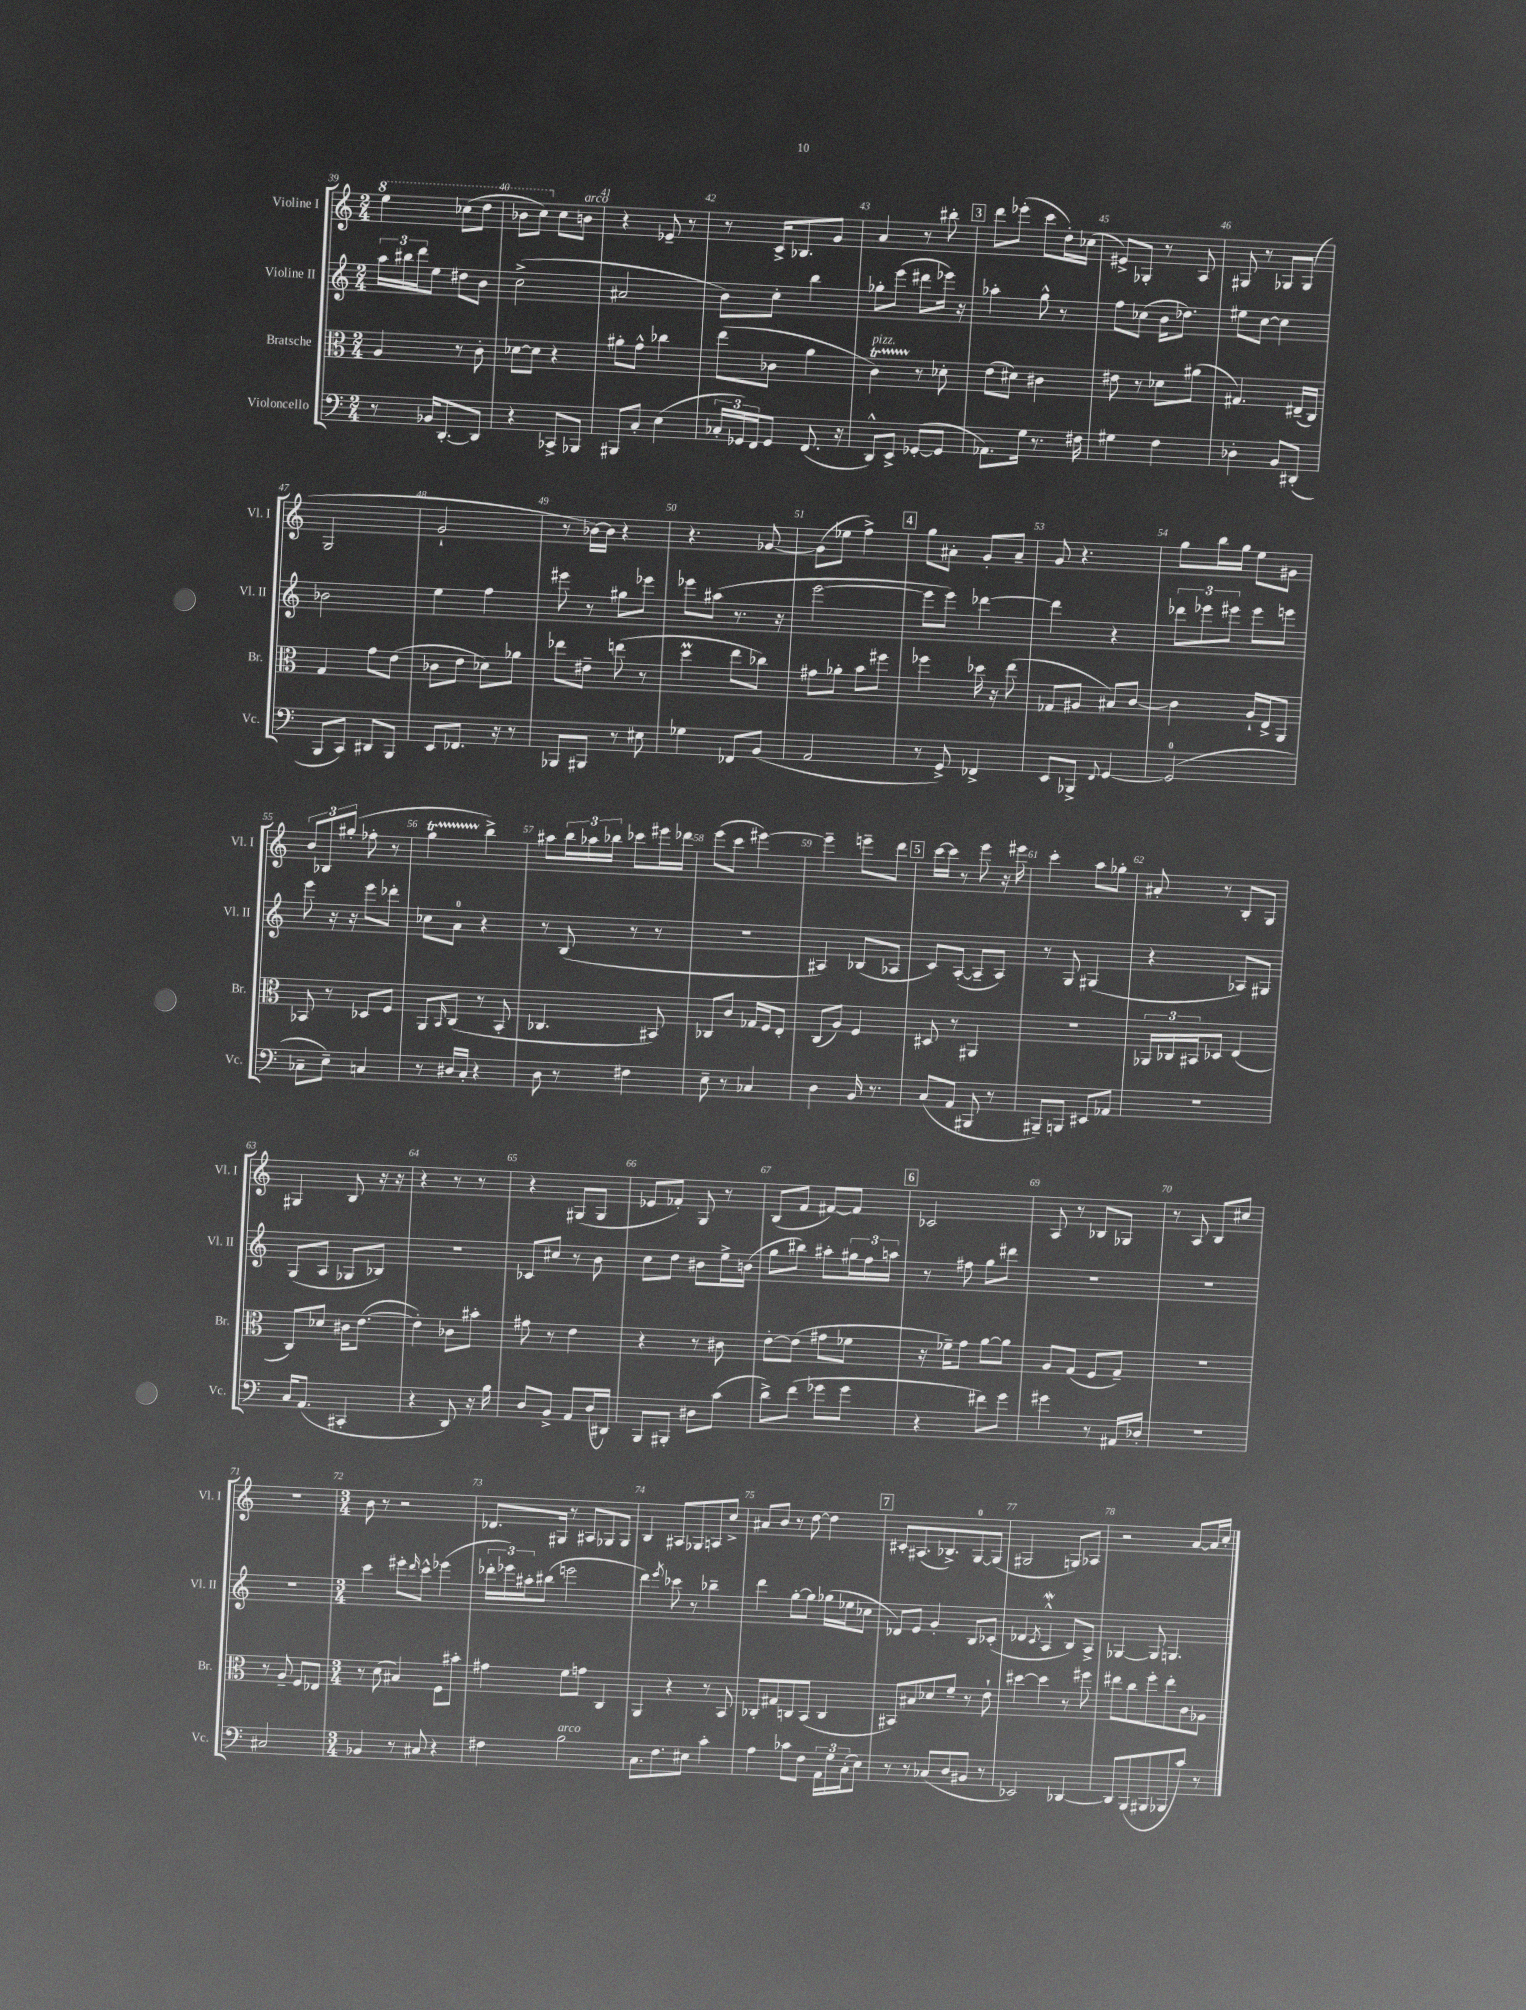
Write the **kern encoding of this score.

**kern	**kern	**kern	**kern
*staff4	*staff3	*staff2	*staff1
*clefF4	*clefC3	*clefG2	*clefG2
*k[]	*k[]	*k[]	*k[]
*M2/4	*M2/4	*M2/4	*M2/4
8r	4A	24aa	4eee
.	.	24bb#	.
.	.	24ddd	.
16BB-	.	8ee	.
[8.DD'	.	.	.
.	8r	8dd#	(8ccc-
8DD]	8c'	8b	8ddd
=	=	=	=
4r	[8d-	(2cc^	8bb-
.	8d-]	.	8ccc)
8CC-^	4r	.	8cc
8BBB-	.	.	8b
=	=	=	=
8BBB#	8a#'	2a#	4r
8C'	8g^^	.	.
(4E	4cc-	.	8e-~
.	.	.	8r
=	=	=	=
24C-'	(8ee	8b)	8r
24GG-)	.	.	.
24FF	.	.	.
8GG-	8c-	8cc'	16c^
.	.	.	8.B-
(8.FF	4a	4bb	.
.	.	.	8g
16r	.	.	.
=	=	=	=
8DD^^)	4c)	8gg-'	4a
8EE^	.	(8eee	.
([8GG-'	8r	8ddd#	8r
8GG-]	8d-'	16eee-)	8bb#'
.	.	16r	.
=	=	=	=
8.AA-)	(8e	4aa-'	8ddd
.	8d#)	.	(8eee-'
16G	.	.	.
8.r	4c#	8gg^^	8ccc
.	.	8r	16dd')
16F#	.	.	(16cc-
=	=	=	=
4G#	8e#	8ff	8e#^)
.	8r	(8cc-	8G-'
4F	8d-	16b	8r
.	.	8.dd-)	.
.	(8a#	.	8A
=	=	=	=
4D-'	4.G#)	8ee#	8G#
.	.	[8cc	8r
8BB	.	4cc]	8G-
(8DD#'	(16E#~	.	(8G-
.	16C)	.	.
=	=	=	=
8BBB	4G	2b-	2G
8CC)	.	.	.
8DD#	8g	.	.
8BBB	(8e	.	.
=	=	=	=
8EE	8c-	4ee	2g`
8.FF-	8e	.	.
.	8d-)	4ff	.
16r	.	.	.
8r	8a-	.	.
=	=	=	=
8BBB-	8ee-	8eee#	8r
8BBB#	8e#~	8r	[16b-)
.	.	.	16b-]
8r	(8ee	8gg#	4r
8E#	8r	8eee-	.
=	=	=	=
4G-	4dd	8eee-	4.r
.	.	(8aa#	.
8FF-	8ee	8.r	.
(8BB	8cc-)	.	[8g-
.	.	16r	.
=	=	=	=
2AA	8g#	[2eee	(8g-]
.	8a-'	.	8ee-
.	8b	.	4ff^)
.	8ff#	.	.
=	=	=	=
8r	4ff-	8eee]	8gg
8GG^)	.	8eee)	8a#'
4FF-^	16dd-	[4ddd-	8g'
.	16r	.	.
.	(8ee	.	8a#~
=	=	=	=
8EE	8G-	4ddd-]	8g
8BBB-^	8A#	.	4.r
8qqFF	.	.	.
[4GG	8B#)	4r	.
.	[8c	.	.
=	=	=	=
(2GG]	4c]	12ddd-	8gg
.	.	12eee-	.
.	.	.	16bb
.	.	12eee#	.
.	.	.	16gg
.	16A`	8eee#	8ee
.	16E^	.	.
.	8AA	8eee	8g#
=	=	=	=
8C-~	8BB-	8eee	12b
.	.	.	12B-
8E~)	8r	16r	.
.	.	.	(12gg#'
.	.	16r	.
4C	8D-	8eee	8ff-'
.	8F	8ddd-'	8r
=	=	=	=
8r	8AA	8cc-	4gg
.	16qqBB	.	.
16D#	(8C	8a	.
16C'	.	.	.
4r	8r	4r	4bb^)
.	8BB'	.	.
=	=	=	=
8D	4.C-	8r	8aa#
8r	.	(8B	24bb
.	.	.	24aa-
.	.	.	24bb-
4F#	.	8r	8ccc-
.	8BB#)	8r	16eee#
.	.	.	16ddd-
=	=	=	=
8E~	8C-	2r	(8eee
8r	8c	.	8ccc
4C-	16G-	.	[4eee#)
.	16F	.	.
.	8E'	.	.
=	=	=	=
4D	(8C	4A#)	4eee#~]
.	8A)	.	.
16BB	4F	(8B-	8eee~
8.r	.	.	.
.	.	8A-	8ddd
=	=	=	=
(8C	8D#	8c)	[16ccc
.	.	.	16ccc]
8AA	8r	([8A'	8r
8BBB#	4AA#	8A~]	8eee
8r	.	8A)	16r
.	.	.	16eee#
=	=	=	=
8BBB#~)	2r	8r	4ccc'
8BBB	.	8G	.
8EE#	.	(4G#	8aa
8AA-	.	.	8gg-'
=	=	=	=
2r	24AA-	4r	8a#'
.	24C-	.	.
.	24BB#	.	.
.	8D-	.	8r
.	(4E	8A-)	8B'
.	.	8G#	8G
=	=	=	=
16C	8C)	(8G	4G#
(8.AA	.	.	.
.	8d-	8A	.
4CC#'	16c#	8G-	8B
.	([8.e	.	.
.	.	8B-)	16r
.	.	.	16r
=	=	=	=
4r	4e'])	2r	4r
8DD)	8c-	.	8r
16r	8b#'	.	8r
16B	.	.	.
=	=	=	=
8D	8g#	8c-	4r
8BB^	8r	8cc#	.
8AA	4e	8r	(8G#
(16D	.	8b	8G#
16DD#)	.	.	.
=	=	=	=
8BBB	4r	8cc	8e-
8BBB#'	.	8dd	8f-')
8D#	8r	8b#	8G
(8c	8c#	16ee^	8r
.	.	(16b	.
=	=	=	=
8d^)	[8e'	8gg	(8B
(8f	(8e]	8bb#)	8f
8g-	8g#	8aa#'	[8f#)
8g-	8f-	24gg#	8f#]
.	.	24ff	.
.	.	24aa	.
=	=	=	=
4r	16r	8r	2c-
.	16f-~)	.	.
.	8g	8ff#	.
8f#)	[8a	8gg	.
8g	8a]	8ddd#	.
=	=	=	=
4g#	8A	2r	8A
.	(8G	.	8r
8r	8F	.	8B-
16AA#	8G~)	.	8G-
16D-'	.	.	.
=	=	=	=
2r	2r	2r	8r
.	.	.	8A
.	.	.	8B
.	.	.	8cc#
=	=	=	=
2C#	8r	2r	2r
.	8A~	.	.
.	8F	.	.
.	8E-	.	.
=	=	=	=
*M3/4	*M3/4	*M3/4	*M3/4
4BB-	8r	4ccc	8b
.	(8d	.	8r
8r	4B#)	8eee#'	2r
.	.	16qqddd	.
8C#	.	8ccc^^	.
4r	8F	(4eee-	.
.	8b#'	.	.
=	=	=	=
4F#	4g#	24ddd-'	8.d-
.	.	24eee-)	.
.	.	24aa#'	.
.	.	(8bb#	.
.	.	.	16G#
2B	8f	2eee	8r
.	8g	.	8A#
.	4C	.	8G-
.	.	.	8G-
=	=	=	=
8.C	4AA	4ddd)	4B
8.F	.	.	.
.	.	8qeee	.
.	4r	8ccc-	8A#
8E#	.	8r	8G-
4c'	8r	4bb-~	8A
.	8BB	.	8cc^
=	=	=	=
4A	8C-'	4ddd	8a#
.	8G#	.	8b
8c-	8C	[8gg'	8r
8F	(8BB	8gg]	[8dd
24AA	4C	(16gg-	4dd]
24G	.	.	.
.	.	16ee-	.
(24C'	.	.	.
8E)	.	8cc-	.
=	=	=	=
8r	8BB#)	8d-)	8c#'
8r	8B#	8e	(8.A#
(8C-	8d-	4g'	.
.	.	.	8.B-^)
8D	8f~	.	.
8BB#	8r	8B	[8G
8r	8e`	(8c-'	(8G]
=	=	=	=
2EE-)	[4dd#	4d-	2G#
.	.	8qc	.
.	4dd#]	4A^^	.
[4DD-	8r	8B)	8G)
.	8ff#	8A^	8A-
=	=	=	=
8DD-]	8ee#	[4G-	2r
(8BBB	8cc	.	.
8BBB#	8ff'	8G-]	.
8BBB-	8ee#'	4.G	.
8c)	8c	.	[8a
8r	8A-	.	16a]
.	.	.	16cc'
==	==	==	==
*-	*-	*-	*-
